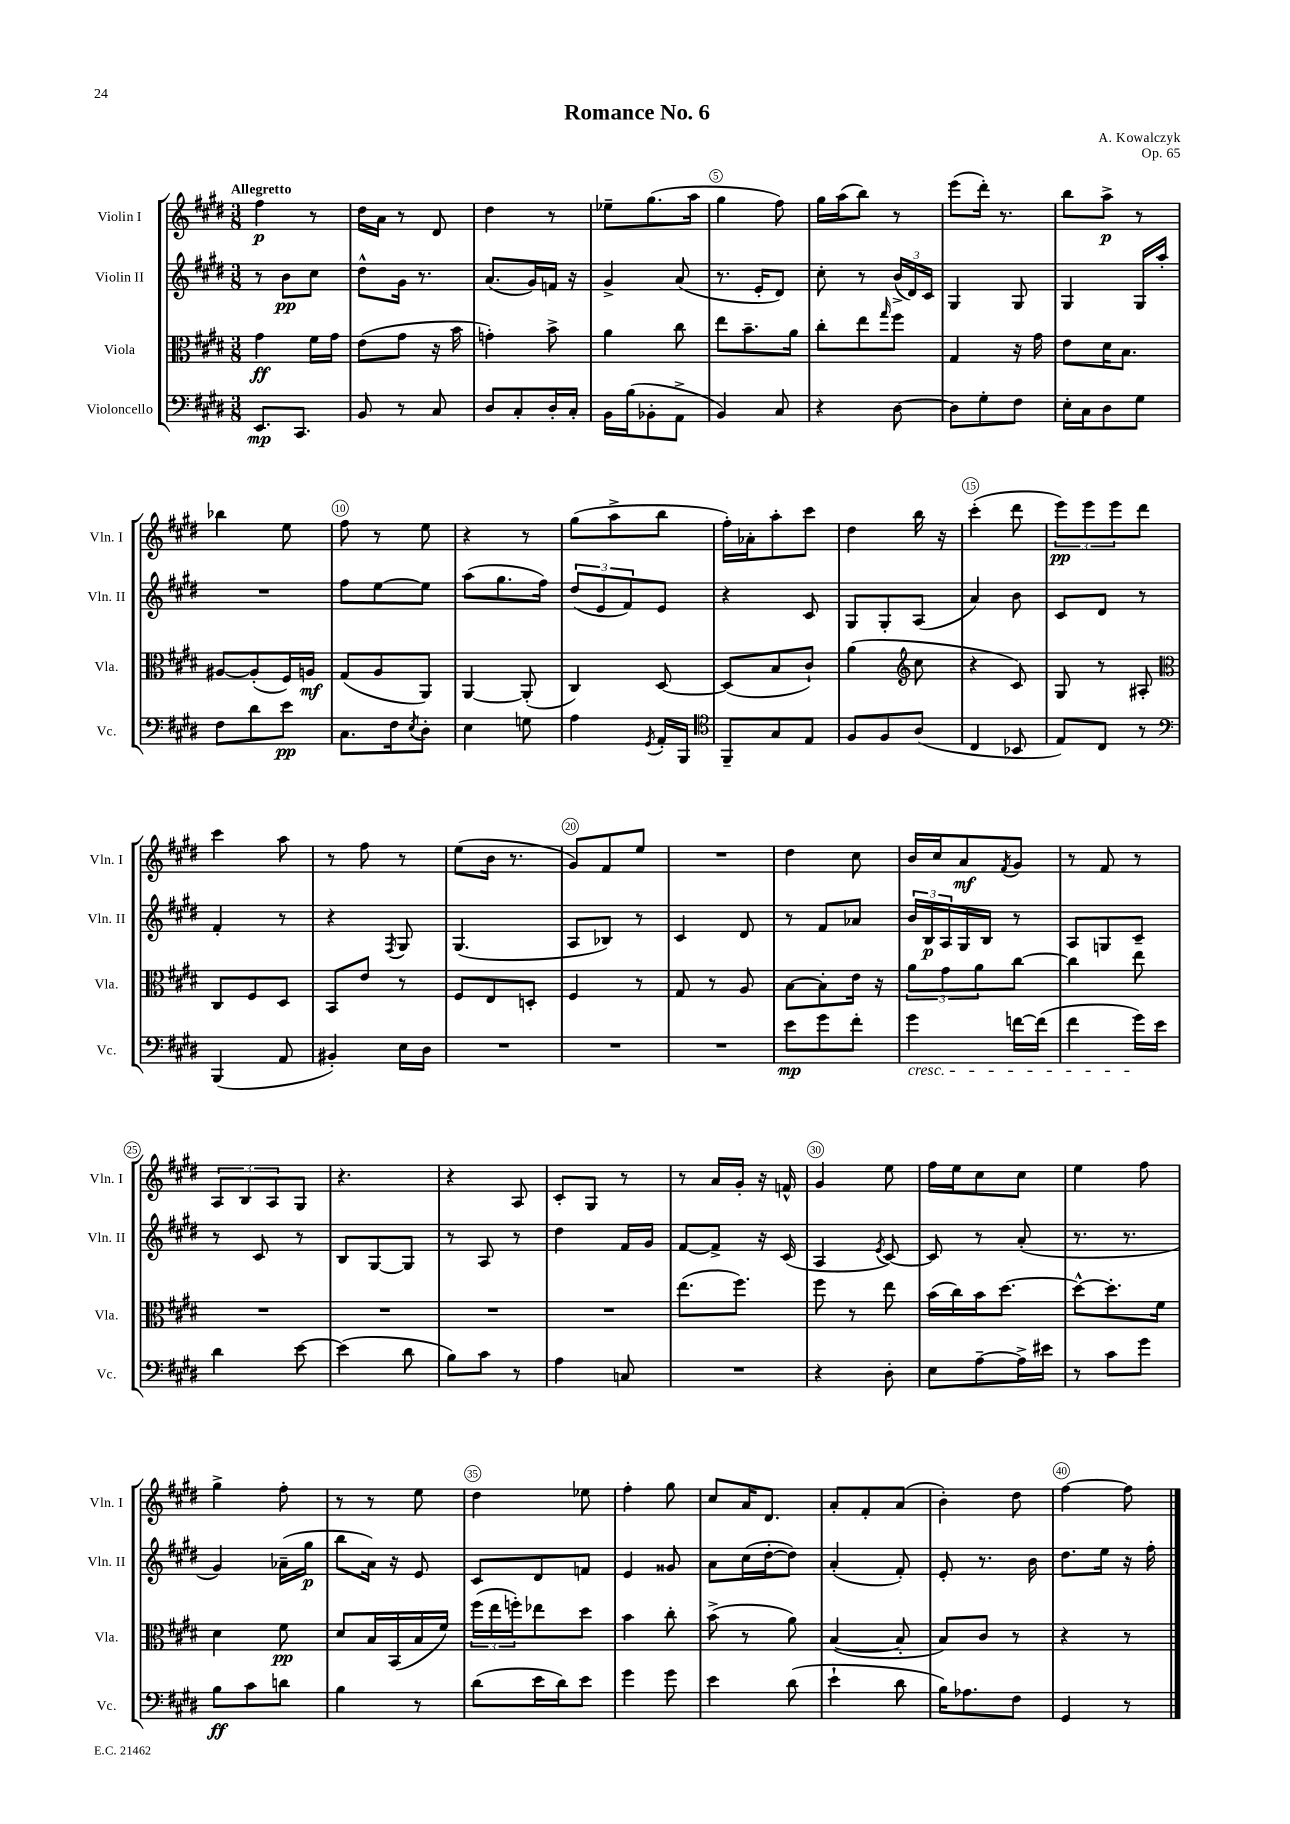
\header { title = "Romance No. 6" composer = "A. Kowalczyk" opus = "Op. 65" }
<<
\new StaffGroup <<
\new Staff = "s0" \with { instrumentName = "Violin I" shortInstrumentName = "Vln. I" } {
    \clef treble \key e \major \numericTimeSignature \time 3/8 \tempo "Allegretto"
    fis''4\p r8 |
    dis''16 a'16 r8 dis'8 |
    dis''4 r8 |
    ees''8-- gis''8.( a''16 |
    gis''4 fis''8) |
    gis''16 a''16( b''8) r8 |
    e'''8( dis'''16-.) r8. |
    b''8 a''8->\p r8 |
    bes''4 e''8 |
    fis''8 r8 e''8 |
    r4 r8 |
    gis''8( a''8-> b''8 |
    fis''16-.) aes'16-. a''8-. cis'''8 |
    dis''4 b''16 r16 |
    cis'''4-.( dis'''8 |
    \tuplet 3/2 { e'''8\pp) e'''8 e'''8 } dis'''8 |
    cis'''4 a''8 |
    r8 fis''8 r8 |
    e''8( b'16 r8. |
    gis'8) fis'8 e''8 |
    R4. |
    dis''4 cis''8 |
    b'16 cis''16 a'8\mf \acciaccatura { fis'8 } gis'8 |
    r8 fis'8 r8 |
    \tuplet 3/2 { a8 b8 a8 } gis8 |
    r4. |
    r4 a8 |
    cis'8-. gis8 r8 |
    r8 a'16 gis'16-. r16 f'16-^ |
    gis'4 e''8 |
    fis''16 e''16 cis''8 cis''8 |
    e''4 fis''8 |
    gis''4-> fis''8-. |
    r8 r8 e''8 |
    dis''4 ees''8 |
    fis''4-. gis''8 |
    cis''8 a'16 dis'8. |
    a'8-. fis'8-. a'8( |
    b'4-.) dis''8 |
    fis''4~ fis''8 \bar "|." |
}
\new Staff = "s1" \with { instrumentName = "Violin II" shortInstrumentName = "Vln. II" } {
    \clef treble \key e \major \numericTimeSignature \time 3/8
    r8 b'8\pp cis''8 |
    dis''8-^ gis'16 r8. |
    a'8.( gis'16) f'16 r16 |
    gis'4-> a'8( |
    r8. e'16-. dis'8) |
    cis''8-. r8 \tuplet 3/2 { b'16->( dis'16) cis'16 } |
    gis4 gis8 |
    gis4 gis16 a''16-. |
    R4. |
    fis''8 e''8~ e''8 |
    a''8( gis''8. fis''16) |
    \tuplet 3/2 { dis''8( e'8 fis'8) } e'8 |
    r4 cis'8 |
    gis8 gis8-. a8( |
    a'4) b'8 |
    cis'8 dis'8 r8 |
    fis'4-. r8 |
    r4 \acciaccatura { fis8 } gis8 |
    gis4.( |
    a8 bes8) r8 |
    cis'4 dis'8 |
    r8 fis'8 aes'8 |
    \tuplet 3/2 { b'16 b16\p a16 } gis16 b16 r8 |
    a8 g8 cis'8-- |
    r8 cis'8 r8 |
    b8 gis8~ gis8 |
    r8 a8 r8 |
    dis''4 fis'16 gis'16 |
    fis'8~ fis'8-> r16 cis'16( |
    a4 \acciaccatura { e'8 } cis'8~) |
    cis'8 r8 a'8-.( |
    r8. r8. |
    gis'4) aes'16--( gis''16\p |
    b''8 a'16) r16 e'8 |
    cis'8 dis'8 f'8 |
    e'4 gisis'8 |
    a'8 cis''16( dis''16~-. dis''8) |
    a'4-.( fis'8-.) |
    e'8-. r8. b'16 |
    dis''8. e''16 r16 fis''16-. \bar "|." |
}
\new Staff = "s2" \with { instrumentName = "Viola" shortInstrumentName = "Vla." } {
    \clef alto \key e \major \numericTimeSignature \time 3/8
    gis'4\ff fis'16 gis'16 |
    e'8( gis'8 r16 b'16 |
    g'4-.) b'8-> |
    a'4 cis''8 |
    e''8 b'8.-- a'16 |
    cis''8-. e''8 \grace { gis''16 } fis''8 |
    gis4 r16 gis'16 |
    e'8 dis'16 b8. |
    ais8~ ais8-.( fis16) a16\mf |
    gis8( a8 a,8) |
    a,4~ a,8-.( |
    cis4) dis8~ |
    dis8( b8 cis'8-!) |
    a'4( \clef treble cis''8 |
    r4 cis'8) |
    gis8 r8 ais8-. |
    \clef alto cis8 fis8 dis8 |
    b,8 e'8 r8 |
    fis8 e8 d8-. |
    fis4 r8 |
    gis8 r8 a8 |
    b8~ b8-. e'16 r16 |
    \tuplet 3/2 { a'8 gis'8 a'8 } cis''8~ |
    cis''4 e''8 |
    R4. |
    R4. |
    R4. |
    R4. |
    e''8.( fis''8.) |
    fis''8 r8 e''8 |
    b'16( cis''16) b'16 dis''8.~ |
    dis''8~-^ dis''8.-. fis'16 |
    dis'4 fis'8\pp |
    dis'8 b16 b,16( b16 fis'16) |
    \tuplet 3/2 { fis''16( e''16 f''16-.) } ees''8 dis''8 |
    b'4 cis''8-. |
    b'8->( r8 a'8) |
    b4~( b8-. |
    b8) cis'8 r8 |
    r4 r8 \bar "|." |
}
\new Staff = "s3" \with { instrumentName = "Violoncello" shortInstrumentName = "Vc." } {
    \clef bass \key e \major \numericTimeSignature \time 3/8
    e,8.\mp cis,8. |
    b,8 r8 cis8 |
    dis8 cis8-. dis16-. cis16-. |
    b,16 b16( bes,8-. a,8-> |
    b,4) cis8 |
    r4 dis8~ |
    dis8 gis8-. fis8 |
    e16-. cis16 dis8 gis8 |
    fis8 dis'8 e'8\pp |
    cis8. fis16 \acciaccatura { e8 } dis8-. |
    e4 g8 |
    a4 \acciaccatura { gis,8 } a,16-. b,,16 |
    \clef tenor fis,8-- gis8 e8 |
    fis8 fis8 a8( |
    cis4 bes,8 |
    e8) cis8 r8 |
    \clef bass b,,4( a,8 |
    bis,4-.) e16 dis16 |
    R4. |
    R4. |
    R4. |
    e'8\mp gis'8 fis'8-. |
    gis'4\cresc f'16~ f'16( |
    fis'4 gis'16\!) e'16 |
    dis'4 e'8~ |
    e'4( dis'8 |
    b8) cis'8 r8 |
    a4 c8 |
    R4. |
    r4 dis8-. |
    e8 a8~-- a16-> eis'16 |
    r8 cis'8 gis'8 |
    b8\ff cis'8 d'8 |
    b4 r8 |
    dis'8( e'16 dis'16) e'8 |
    gis'4 gis'8 |
    e'4 dis'8( |
    e'4-! dis'8 |
    b16) aes8. fis8 |
    gis,4 r8 \bar "|." |
}
>>
>>
\layout { \context { \Score \override BarNumber.break-visibility = ##(#f #t #t) barNumberVisibility = #(every-nth-bar-number-visible 5) \override BarNumber.stencil = #(make-stencil-circler 0.1 0.3 ly:text-interface::print) } }
